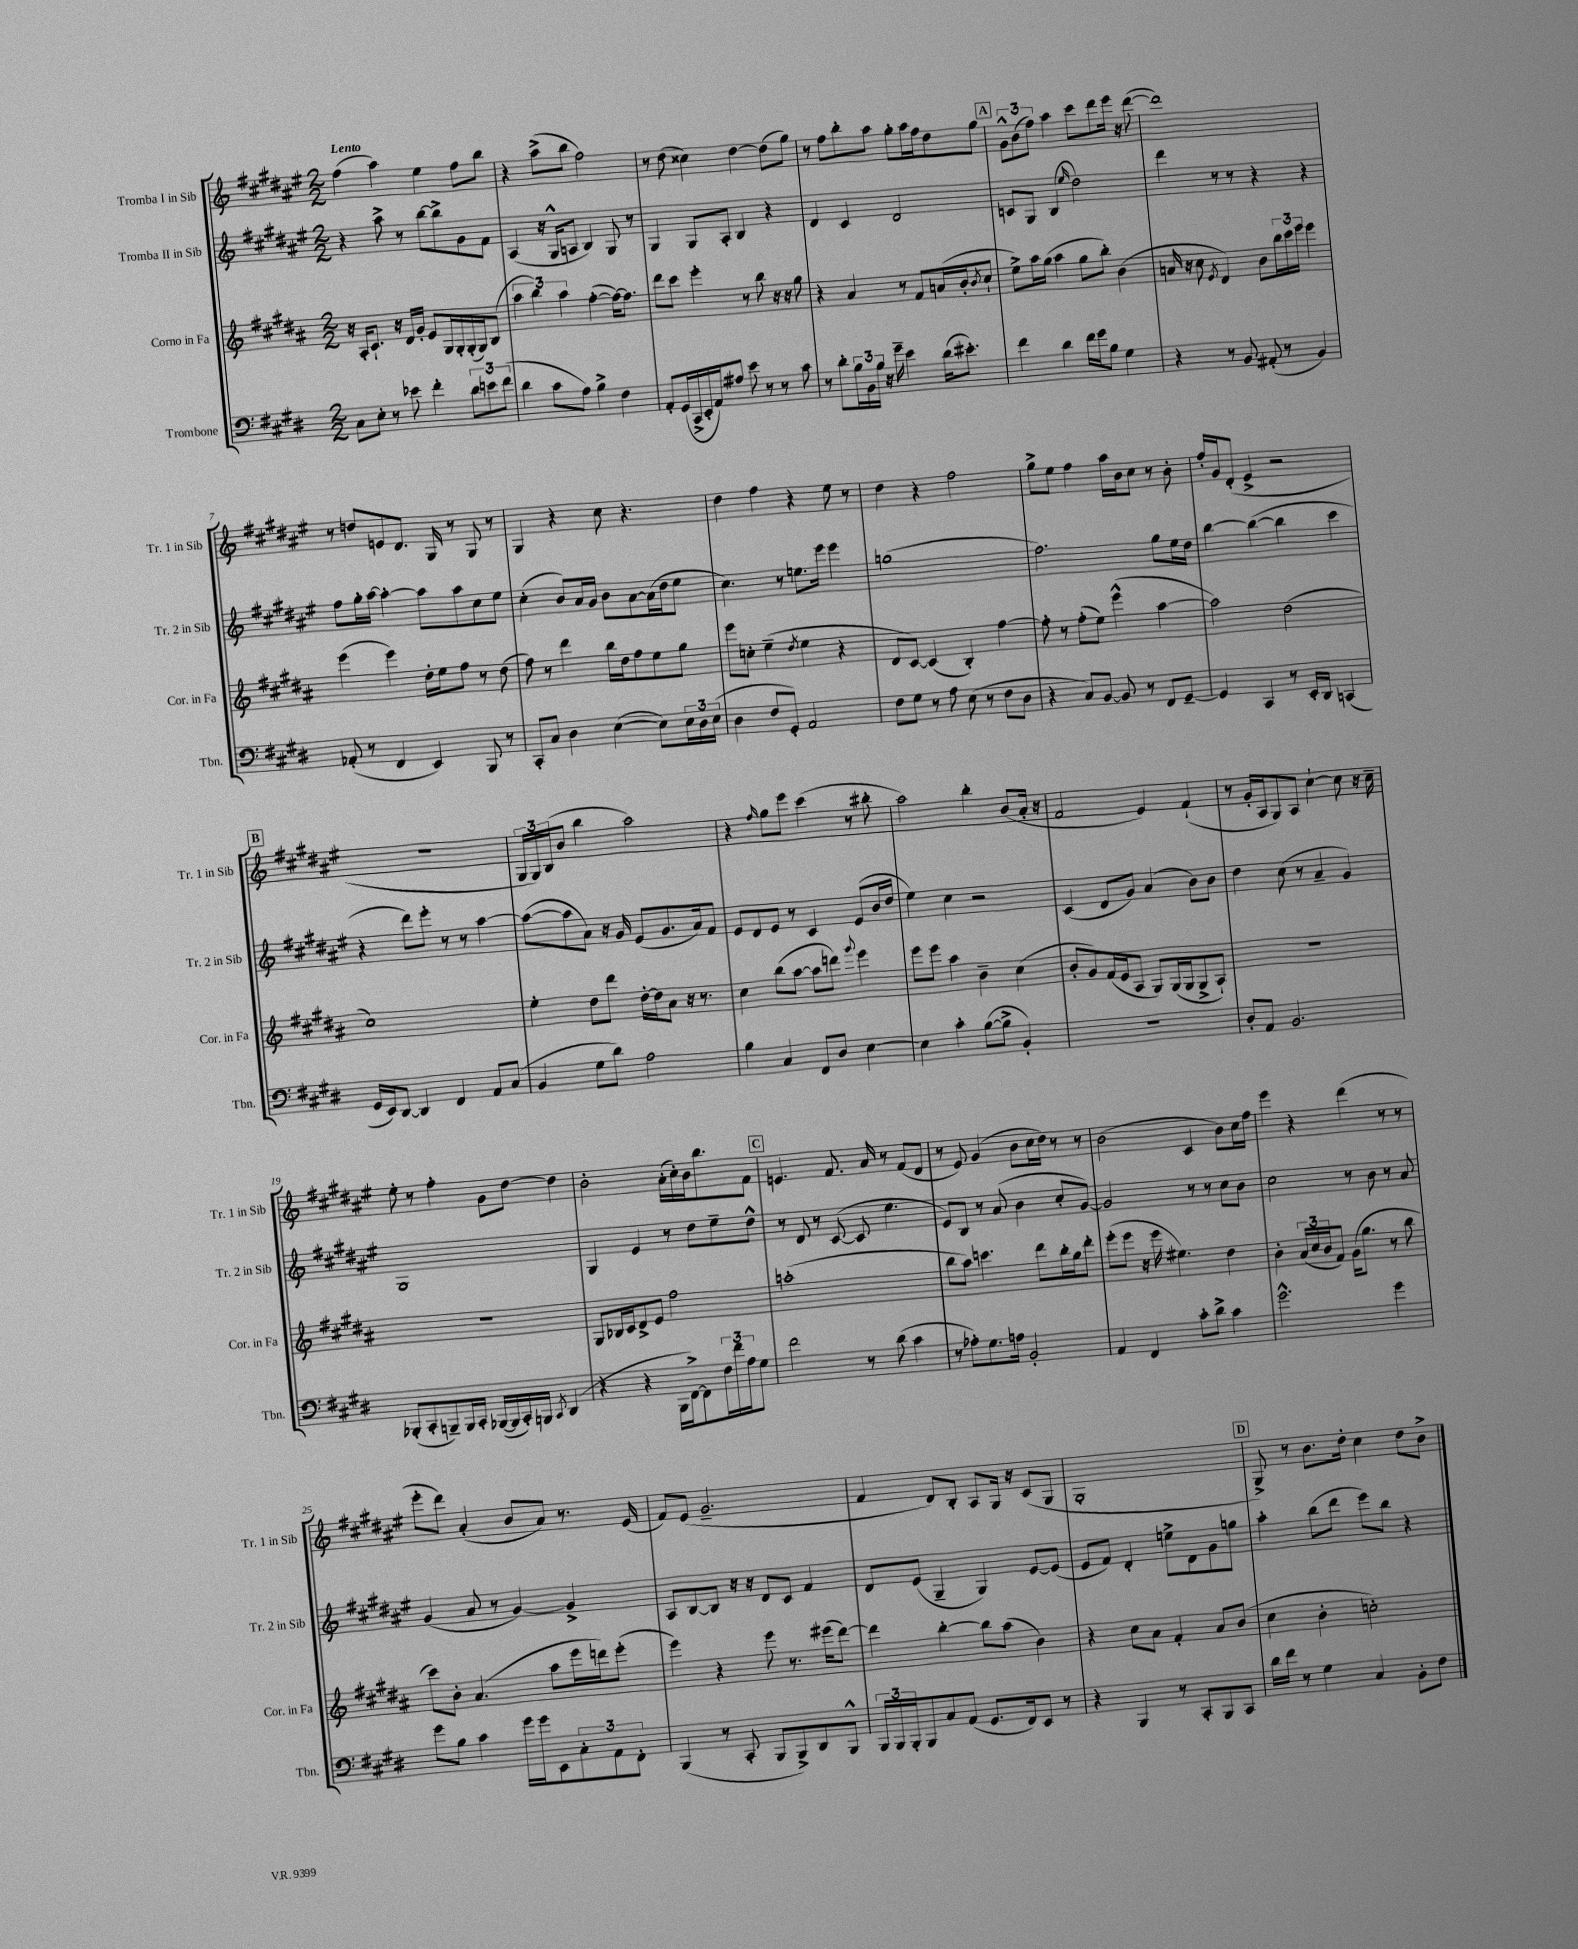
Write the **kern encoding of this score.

**kern	**kern	**kern	**kern
*part4	*part3	*part2	*part1
*staff4	*staff3	*staff2	*staff1
*I"Trombone	*I"Corno in Fa	*I"Tromba II in Sib	*I"Tromba I in Sib
*I'Tbn.	*I'Cor. in Fa	*I'Tr. 2 in Sib	*I'Tr. 1 in Sib
*clefF4	*clefG2	*clefG2	*clefG2
*k[f#c#g#d#]	*k[f#c#g#d#a#]	*k[f#c#g#d#a#e#]	*k[f#c#g#d#a#e#]
*M2/2	*M2/2	*M2/2	*M2/2
=1	=1	=1	=1
!	!	!	!LO:TX:a:B:t=Lento
8C#\L	16r	4r	(4ff#\
.	16A#'/KL	.	.
8E'\J	8.c#`/J	.	.
8r	.	8aa#^\	4aa#\)
.	16r	.	.
8e-X\	16d#/LL	8r	.
.	16g#'/JJ	.	.
4f#'\	8e/L	[8bb\L	4ee#\
.	16G#/L	8bb^\]	.
.	16G#'/	.	.
12d#\L	(16G#'/	8g#\	8ff#\L
.	16G#/J)	.	.
12en\	.	.	.
.	(8B/J	8f#\J	8bb\J
(12f#\J	.	.	.
=2	=2	=2	=2
4d#\	6aa#\	(4A#/	4r
.	6bb\)	.	.
8c#\L	.	16r	(8aa#^\L
.	.	16G#^^/KL	.
.	6aa#\	.	.
8A\J)	.	8An/J	8bb\J
4B^\	([4ff#'\	4B/)	2ff#\)
4F#\	16ff#\KL_)	8G#/	.
.	8.ff#\J]	.	.
.	.	8r	.
=3	=3	=3	=3
8AA'/L	8ddd#\L	4G#/	8r
(16GG#/L	8ccc#\J	.	(8dd#\
16CC#^/	.	.	.
16EE'/	4eee'\	8G#/L	4cc##X\)
16AA/J)	.	.	.
8A#X/J	.	8A#'/J	.
8e\	8r	4B/	[4dd#\
8r	8bb\	.	.
8r	16r	4r	(8dd#\L]
.	16r	.	.
8c#\	8gg#\	.	8gg#\J)
=4	=4	=4	=4
8r	4r	4d#/	8r
8d#'\L	.	.	8ff#\L
24B\L	4a#/	4c#/	8bb'\
24BB\	.	.	.
24B\JJ	.	.	.
16r	.	.	8aa#\J
16g#~\	.	.	.
4e\	8r	2d#/	8gg#'\L
.	8f#/L	.	16aa#\L
.	.	.	16ff#\J
(16d#\KL	(16an/L	.	8dd#\
8.e#X'\J)	16b'/J	.	.
.	8qb/	.	.
.	8cc#`/J	.	8gg#\J
!!LO:REH:place=s1:t=A
=5	=5	=5	=5
4f#\	8ee^\L)	8cn/L	12g#^^\L
.	.	.	(12b\
.	16aa#\L	8G#/J	.
.	.	.	12ff#\J)
.	(16gg#\JJ	.	.
4d#\	4aa#\	(4B/	4aa#\
.	.	16qqee#/	.
16f#\LL	8gg#\L	2dd#\)	8ccc#\L
16g#\J	.	.	.
8B\J	8bb'\J)	.	8ddd#\
4G#\	(4b\	.	16eee#\Jk
.	.	.	16r
.	.	.	([8ddd#\
=6	=6	=6	=6
4r	16an/	4ddd#\	1ddd#])
.	16r	.	.
.	8cc#\	.	.
.	8qe/	.	.
8r	4d#/)	8r	.
8BB/	.	8r	.
(8AA#X'/	8b\L	4r	.
8r	24bb\L	.	.
.	24ccc#\	.	.
.	24eee\JJ	.	.
4BB/)	4eee\	4r	.
!!LO:LB:g=z
=7	=7	=7	=7
(8AA-X'/	(4eee\	8ff#\L	8r
8r	.	16gg#'\L	8ddn/L
.	.	[16aa#\JJ	.
4FF#/	4eee\)	4aa#'\_	8en/
.	.	.	8.d#/J
4EE/)	16dd#'\LL	8aa#\L]	.
.	16ee\J	.	16G#/
.	8ff#\J	8aa#\	8r
8BBB/	8r	8cc#\	8G#/
8r	(8dd#\	8ee#\J	8r
=8	=8	=8	=8
8CC#'/L	8ff#\)	(4cc#'\	4G#/
8C#/J	8r	.	.
4D#\	4ddd#\	8b/L)	4r
.	.	16a#/L	.
.	.	16g#/JJ	.
([4E\	16bb\LL	8b\L	8cc#\
.	16dd#\J	.	.
.	8ff#\	[8a#\	4.r
8E\L])	8ee\	(16a#\L]	.
.	.	16dd#\J	.
24E\L	8gg#\J	8ee#\J	.
24D#\	.	.	.
(24E\JJ	.	.	.
=9	=9	=9	=9
4D#\	8eee\L	4.cc#\)	4dd#\
.	8ccn'\J	.	.
8F#/L	(4ee~\	.	4ff#\
8GG#'/J)	.	8r	.
.	8qdd#/	.	.
2AA/	4ee\	8.een\L	4r
.	.	16eee#\Jk	.
.	4r	4eee#\	8ee#\
.	.	.	8r
=10	=10	=10	=10
8F#\L	8d#/L	(1ggn	4dd#\
8G#\J	[8c#/J)	.	.
8r	(4c#/]	.	4r
8A\	.	.	.
(8E\	4B'/)	.	2ff#\
8r	.	.	.
8F#\L	[4ff#\	.	.
8D#\J	.	.	.
=11	=11	=11	=11
4r	8ff#'\]	2.ff#\)	8gg#^\L
.	8r	.	8ee#\J
8C#/L)	(8ff#'\L	.	4ff#\
[8BB/J	8ee\J)	.	.
8BB/]	(4eee^^\	.	16aa#\LL
.	.	.	16b\J
8r	.	.	8cc#\J
8FF#/L	[4aa#\	8gg#\L	8r
[8GG#~/J	.	16ee#\L	8b'\
.	.	16dd#\JJ	.
=12	=12	=12	=12
4GG#/]	2aa#\])	[4bb\	16ff#'/LL
.	.	.	16g#/J
.	.	.	(8d#'/J
4CC#/	.	(4bb\_	4e#^/
8r	(2dd#\	4bb\]	2r
16EE'/LL	.	.	.
16DD#/JJ	.	.	.
(4CCn/	.	4ccc#\	.
!!LO:LB:g=z
!!LO:REH:place=s1:t=B
=13	=13	=13	=13
16GG#/LL	1cc#)	4r	1r
16EE/J)	.	.	.
[8DD#/J	.	.	.
4DD#/]	.	8ddd#\L)	.
.	.	8eee#'\J	.
4FF#/	.	8r	.
.	.	8r	.
8AA/L	.	[4aa#\	.
(8C#/J	.	.	.
=14	=14	=14	=14
4BB/	4ee'\	(8aa#\L_	24G#/LL
.	.	.	24G#/)
.	.	.	(24B/J
.	.	8aa#\]	8b/J
8G#\L	8dd#\L	8a#\J)	4bb\
8d#\J)	8ddd#\J	16r	.
.	.	16g#/	.
2A\	[16dd#'\LL	(8e#/L	2aa#\)
.	16dd#\J]	.	.
.	8a#\J	8.g#/	.
.	16r	.	.
.	8.r	16a#/k)	.
.	.	8f#/J	.
=15	=15	=15	=15
4B\	4cc#\	8e#/L	4r
.	.	8d#/	.
.	.	.	16qqff#/
4C#/	(8bb\L	8e#/J	8gg#\L
.	[8aa#\J	8r	8eee#\J
8FF#/L	8aa#\L]	4c#/	(4ccc#\
8D#/J	8dddn\J)	.	.
.	8qqggg#/	.	.
[4E\	4eee\	(8e#/L	8r
.	.	16b/L	8bb#X'\
.	.	16dd#/JJ	.
=16	=16	=16	=16
4E\]	8eee\L	4ee#\)	2aa#\)
.	8eee\J	.	.
4c#'\	4aa#\	4cc#\	.
([8B\L	4b~\	2r	4bb'\
8B^\J]	.	.	.
4BB'/)	(4cc#\	.	(8b/L
.	.	.	16a#'/Jk
.	.	.	16r
=17	=17	=17	=17
1r	8b'/L	(4c#/	2f#/
.	8g#/)	.	.
.	(16f#/L	8d#/L	.
.	16e/J	.	.
.	8A#/J	8g#/J)	.
.	8G#/L)	(4a#/	4e#/)
.	(16G#/L	.	.
.	16G#/J	.	.
.	8G#^/	8b\L)	(4f#`/
.	8A#`/J)	8b\J	.
=18	=18	=18	=18
8D#'/L	1r	4dd#\	8r
8AA/J	.	.	16g#'/LL
.	.	.	16A#/J
2.BB/	.	(8cc#\	8G#/)
.	.	8r	8A#/J
.	.	4a#~/	[4cc#`\
.	.	4g#/)	8cc#\]
.	.	.	16r
.	.	.	16cc#~\
!!LO:LB:g=z
=19	=19	=19	=19
(8BBB-X'/L	1r	1G#	8ee#'\
8CC#'/	.	.	8r
8BBBn~/)	.	.	4ff#'\
16BBB/L	.	.	.
16CC#'/JJ	.	.	.
([16BBB-X/LL	.	.	8g#\L
16BBB-/]	.	.	.
16CC#'/)	.	.	[8dd#\J
16BBBn/JJ	.	.	.
8qCC#/	.	.	.
(4DD#/	.	.	4dd#\]
=20	=20	=20	=20
4r	8G#/L	4G#/	2b'\
.	16B-X/L	.	.
.	16c#/J	.	.
4r	8d#^/	4e#/	.
.	8e/J	.	.
16BBB\LL	2ff#\	8r	(16a#'\LL
[16FF#^\J)	.	.	16cc#'\)
8FF#\]	.	8dd#\L	16b\J
.	.	.	8.bb\
24F#\L	.	8ee#~\	.
24f#\	.	.	.
24A\J	.	.	.
8G#\J	.	8dd#^^\J	8f#\J
!!LO:REH:place=s1:t=C
=21	=21	=21	=21
2f#\	(1aan'	8r	4.en/
.	.	8d#/	.
.	.	8r	.
.	.	([8c#/	8.f#/
8r	.	8c#/]	.
.	.	.	16a#/
(8d#\	.	4.ee#\	8r
4c#\	.	.	(8f#/L
.	.	.	8d#/J
=22	=22	=22	=22
8r	8bb\L	8e#/L)	8r
8A-X'\L)	8aa#\J)	8B/J	8e#/)
8.G#\	4.cccn\	8r	(4g#/
.	.	(8a#/	.
16An\Jk	.	.	.
2BB'/	.	4b\	8b\L
.	8ddd#\L	.	16cc#\L
.	.	.	16dd#\JJ)
.	16bb'\L	8cc#'/L	8r
.	16gg#\J	.	.
.	8ddd#'\J	[8g#/J)	8r
=23	=23	=23	=23
4AA/	(8eee'\L	2g#/]	(2b\
.	8eee\J	.	.
4FF#/	16r	.	.
.	16eee\	.	.
.	4.ee#X\)	.	.
8c#'\L	.	8r	4c#/
8d#^\J	.	8r	.
4c#\	4dd#\	8cc#\L	8b\L)
.	.	8b\J	16cc#\L
.	.	.	16ff#\JJ
=24	=24	=24	=24
2.g#^^\	4b'\	2cc#\	4eee#\
.	(24a#/LL	.	4r
.	24cc#/	.	.
.	24b/J	.	.
.	8f#/J)	.	.
.	(16g#\KL	8r	(4ddd#\
.	8.gg#\J	.	.
.	.	8b\	.
4g#\	8r	8r	8r
.	8bb\	8a#/	8r
!!LO:LB:g=z
=25	=25	=25	=25
8g#\L	8ccc#\L)	(4g#/	8eee#'\L
8B\J	8b'\J	.	8ddd#\J)
4c#\	(4.a#/	8a#/	(4a#'/
.	.	8r	.
16g#\LL	.	[4g#/)	8b/L
16g#\J	.	.	.
8EE\	8aa#\L	.	8a#/J)
12C#'\	16eee\L	4g#^/]	8.r
.	16dddn\J)	.	.
12AA\	.	.	.
.	(8eee'\J	.	.
12FF#'\J	.	.	.
.	.	.	(16e#/
=26	=26	=26	=26
(4BBB/	4eee\)	8A#/L	8f#/L)
.	.	[8B/	(8e#/J
8r	4r	8B/J]	2.g#~/
8CC#'/	.	16r	.
.	.	16r	.
8BBB/L	8eee\	8d#/L	.
8BBB^/)	8.r	8c#/J	.
8DD#/	.	4f#/	.
.	(16eee#X\KL	.	.
8BBB^^/J	[8ddd#\J)	.	.
=27	=27	=27	=27
24BBB/LL	4ddd#\]	8d#/L	4f#/
24BBB/	.	.	.
24BBB'/J	.	.	.
8BBB/	.	(8e#/J	.
8C#/	[4bb'\	4G#~/	8d#/L)
(8AA/J	.	.	8B'/J
8.GG#/L	8bb\L]	4G#/)	8A#/L
.	(8aa#\J	.	16G#/Jk
16FF#/k)	.	.	16r
8EE/J	4b\)	[8e#/L	(8c#/L
8r	.	(8e#/J]	8G#/J
=28	=28	=28	=28
4r	4r	8e#/L	1G#'
.	.	8f#/J)	.
4BBB/	8cc#\L	4d#'/	.
.	8a#\J	.	.
8r	4f#'/	8een^\L	.
8CC#'/L	.	8d#\	.
8BBB/	8a#/L	8g#\	.
8CC#/J	(8b/J	8ggn\J	.
!!LO:REH:place=s1:t=D
=29	=29	=29	=29
16d#\LL	4cc#\	4aa#'\	8G#^/)
16f#\JJ	.	.	.
8r	.	.	8r
4G#\	4b'\	(8bb\L	8.b\L
.	.	8ddd#\J	.
.	.	.	16dd#'\Jk
4C#/	2ccn'\)	8eee#\L)	4cc#\
.	.	8bb\J	.
8BB'\L	.	4r	8dd#\L
8F#\J	.	.	8b^\J
==	==	==	==
*-	*-	*-	*-
